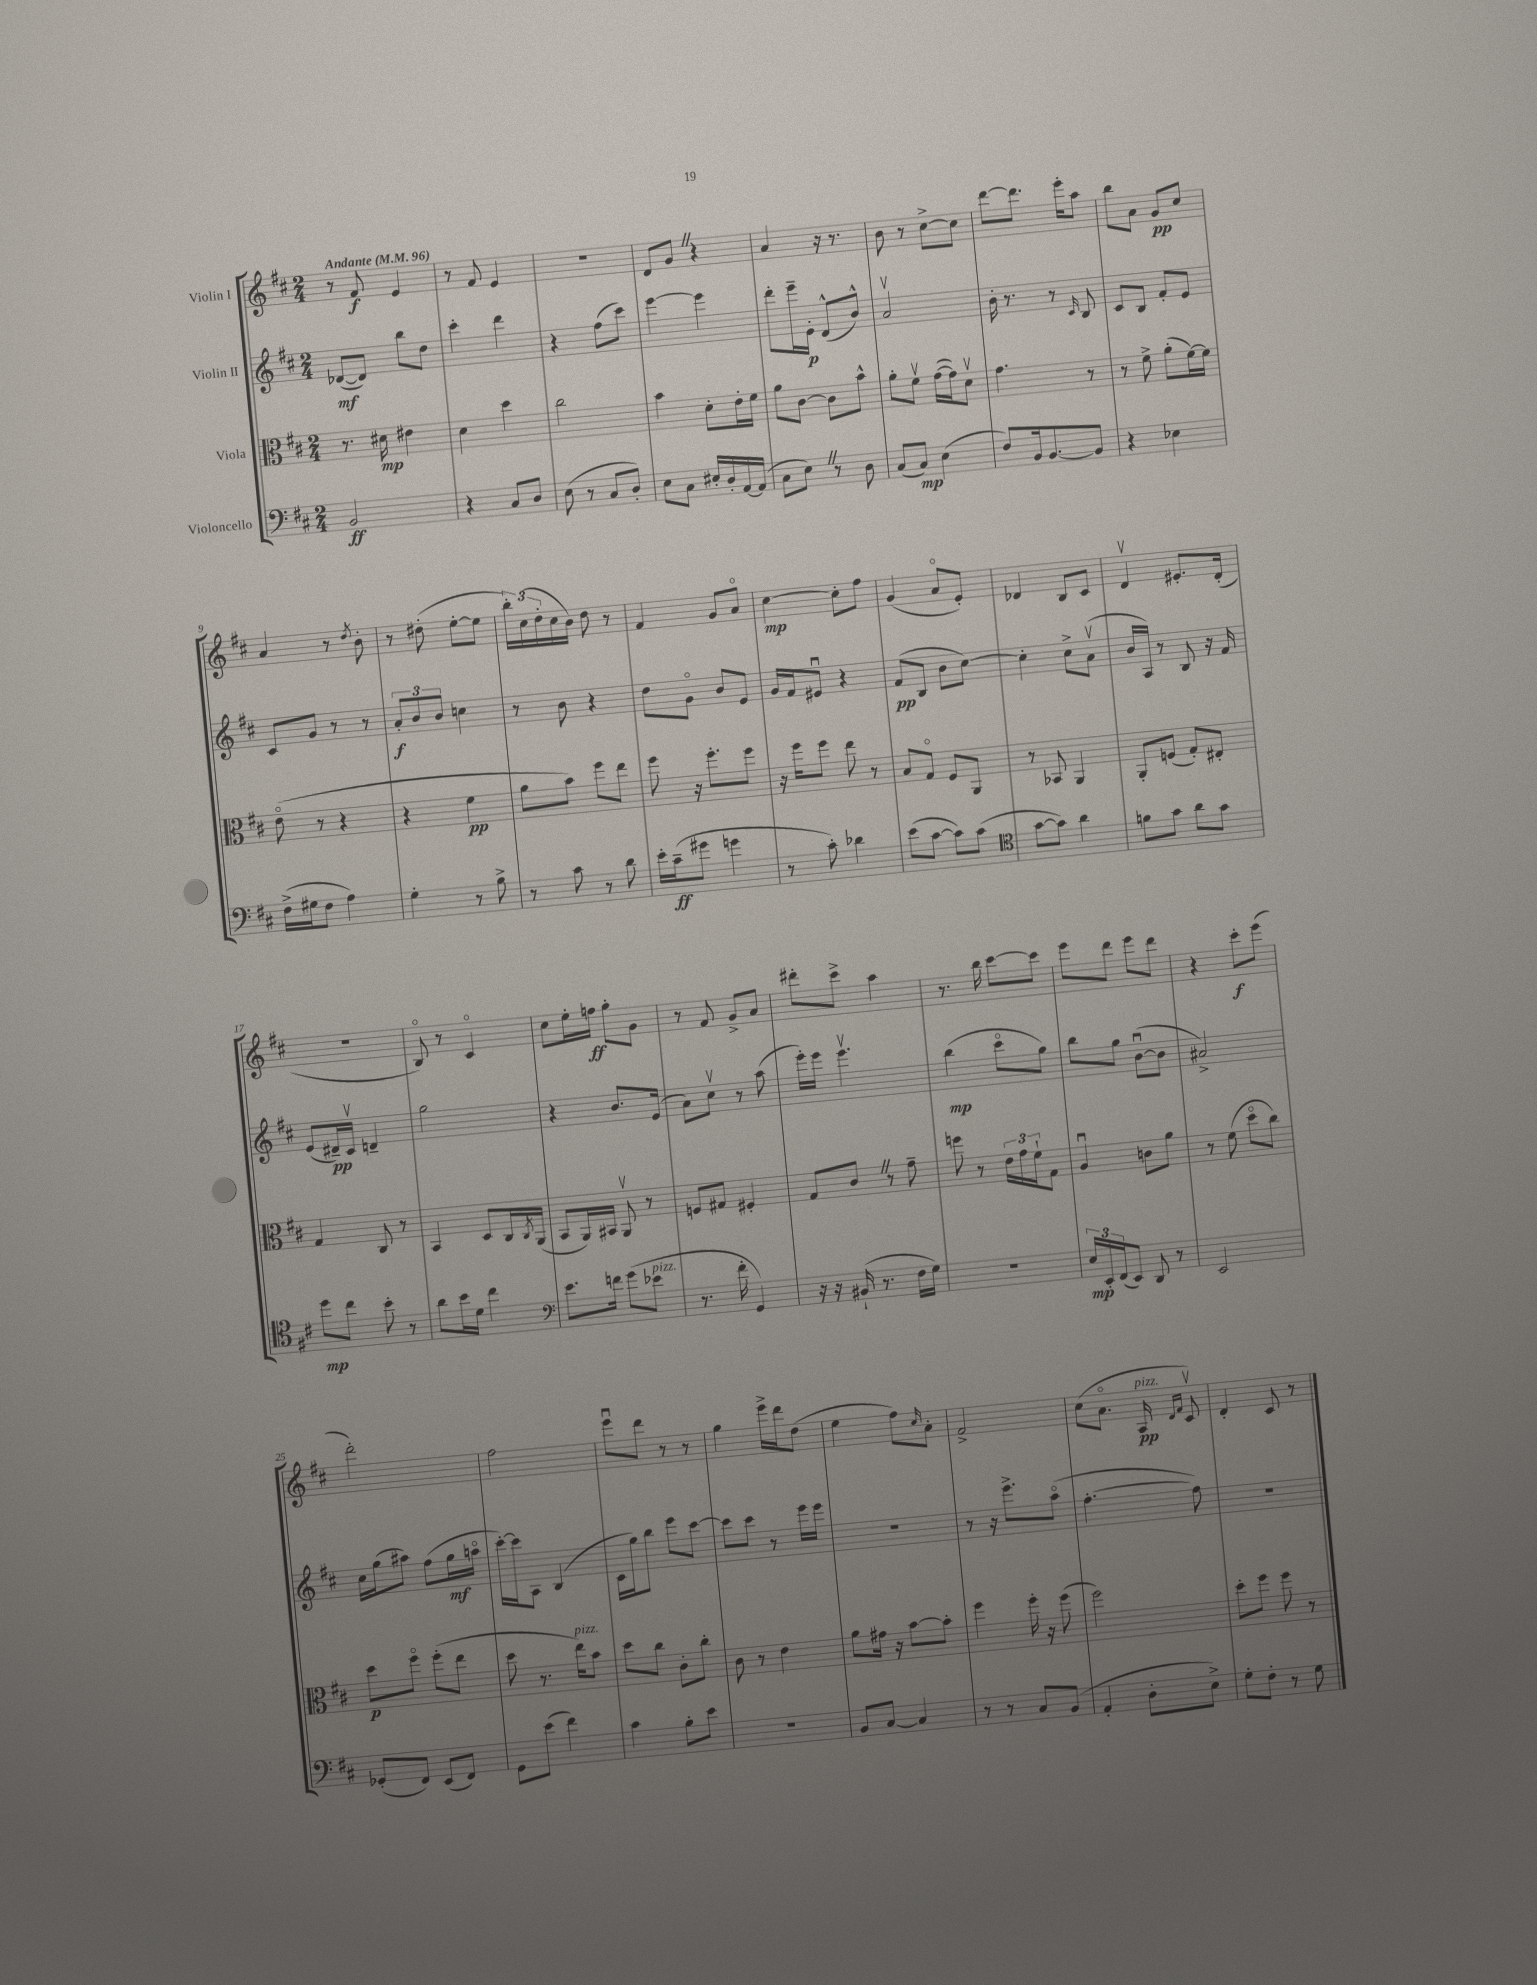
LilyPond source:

<<
\new StaffGroup <<
\new Staff = "s0" \with { instrumentName = "Violin I" } {
    \clef treble \key d \major \numericTimeSignature \time 2/4 \tempo "Andante" 4 = 96
    r8 fis'8\f e'4 |
    r8 fis'8 e'4 |
    r2 |
    d'8 g'8 \once \override BreathingSign.text = \markup { \musicglyph "scripts.caesura.straight" } \breathe r4 |
    a'4 r16 r8. |
    b'8 r8 cis''8~-> cis''8 |
    d'''8~ d'''8. e'''16-. a''8 |
    b''8 a'8 g'8\pp cis''8 |
    a'4 r8 \acciaccatura { d''8 } b'8-. |
    r8 dis''8-.( e''8~-. e''8 |
    \tuplet 3/2 { b''16-.) cis''16( d''16-. } cis''16 b'16) d''8 r8 |
    fis'4 g'8 a'8\flageolet |
    cis''4~\mp cis''8-. fis''8 |
    g'4( a'8\flageolet e'8-.) |
    des'4 b8 cis'8 |
    d'4\upbow eis'8.-. d'16-.( |
    R2 |
    b8\flageolet) r8 cis'4\flageolet |
    cis''8 e''16-. f''16\ff g''8-. g'8 |
    r8 fis'8 g'8-> a'8 |
    dis'''8-. cis'''8-> a''4 |
    r8. b''16 cis'''8~ cis'''8 |
    e'''8 d'''8 e'''8 d'''8 |
    r4 cis'''8-.\f e'''8( |
    d'''2-.) |
    fis''2 |
    e'''8\downbow d'''8 r8 r8 |
    g''4 e'''16-> d'''16 d''8( |
    e''4 fis''8) \grace { cis''16 } a'8-. |
    fis'2-> |
    cis''8( a'8.\flageolet a16\pp^\markup { \italic "pizz." } \grace { d'16 fis'16 } cis'8\upbow) |
    d'4-. cis'8 r8 \bar "|." |
}
\new Staff = "s1" \with { instrumentName = "Violin II" } {
    \clef treble \key d \major \numericTimeSignature \time 2/4
    des'8~\mf( des'8) b''8 d''8 |
    cis'''4-. d'''4 |
    r4 fis''8( cis'''8) |
    e'''4~ e'''4 |
    d'''8-. e'''16-- e'16-.\p d'8-^( b'8-^) |
    a'2\upbow |
    b'16-. r8. r8 \grace { cis'16 } b8 |
    cis'8 b8 fis'8-. e'8 |
    cis'8 g'8 r8 r8 |
    \tuplet 3/2 { a'8-.\f b'8 b'8 } c''4 |
    r8 b'8 r4 |
    d''8 g'8\flageolet b'8 e'8 |
    g'16 fis'16 eis'8\downbow r4 |
    fis'8\pp( b8 b'8 cis''8~) |
    cis''4-. cis''8-> a'8\upbow( |
    b'16 a16) r8 b8 r16 fis'16 |
    e'8( dis'16--\pp) cis'16\upbow d'4-- |
    g''2 |
    r4 b'8. e'16( |
    a'8) cis''8\upbow r8 a''8( |
    e'''16-.) e'''16 e'''4.\upbow |
    b''4\mp( cis'''8\flageolet g''8) |
    b''8 g''8 b'8~\downbow( b'8 |
    ais'2->) |
    cis''16 g''16( ais''8) fis''8( g''16\mf a''16\flageolet |
    cis'''16~-.) cis'''16 a8 b4( |
    cis'16 g''16) b''8 e'''8 cis'''8~ |
    cis'''8 cis'''8 r8 e'''16 e'''16 |
    r2 |
    r8 r16 e'''8.-> a''8\flageolet( |
    fis''4.~-. fis''8) |
    R2 \bar "|." |
}
\new Staff = "s2" \with { instrumentName = "Viola" } {
    \clef alto \key d \major \numericTimeSignature \time 2/4
    r8. dis'16\mp eis'4 |
    d'4 d''4 |
    cis''2 |
    b'4 d'8-. e'16-. fis'16 |
    a'8 cis'8~ cis'8 b'8-^ |
    a'8-. fis'8\upbow g'16~( g'16) d'8\upbow |
    g'4. r8 |
    r8 fis'8-> a'8-.( fis'16~) fis'16 |
    e'8\flageolet( r8 r4 |
    r4 fis'4\pp |
    a'8 b'8) fis''8 e''8 |
    fis''8 r16 fis''8.-. fis''8 |
    r16 fis''16 fis''8 e''8 r8 |
    b8 g8\flageolet fis8 a,8 |
    r8 bes,8 a,4 |
    a,8-. f8( g8-.) eis8-. |
    g4 cis8 r8 |
    b,4 d8 cis16 \acciaccatura { cis8 } a,16( |
    b,8 a,16) bis,16 a,8\upbow r8 |
    f8 gis8 fis4-. |
    g8 cis'8 \once \override BreathingSign.text = \markup { \musicglyph "scripts.caesura.straight" } \breathe r8 g'8-- |
    f''8 r8 \tuplet 3/2 { e'16 g'16 fis'16-! } g8 |
    a4\downbow c'8 a'8 |
    r8 fis'8( d''8\flageolet cis''8) |
    d''8\p fis''8\flageolet fis''8-.( e''8 |
    d''8 r8. e''16^\markup { \italic "pizz." }) b'8 |
    d''8 cis''8 cis'8-. cis''8-. |
    cis'8 r8 e'4 |
    a'8 gis'16 r16 b'8~ b'8-. |
    fis''4 fis''16-. r16 fis''8( |
    fis''2) |
    d''8-. fis''8 fis''8 r8 \bar "|." |
}
\new Staff = "s3" \with { instrumentName = "Violoncello" } {
    \clef bass \key d \major \numericTimeSignature \time 2/4
    b,2\ff |
    r4 cis8 d8 |
    e8( r8 cis8 d8-.) |
    e8 cis8 eis16-. d16-. a,16~ a,16( |
    cis8 e8) \once \override BreathingSign.text = \markup { \musicglyph "scripts.caesura.straight" } \breathe r8 d8 |
    cis8( cis8\mp) e4( |
    fis8) b,16 b,8.~ b,8 |
    r4 ees4 |
    fis16->( gis16 fis8 a4) |
    g4-. r8 b8-> |
    r8 cis'8 r8 d'8 |
    e'16-. cis'16--\ff( gis'8 g'4 |
    r8 cis'8-.) des'4 |
    e'8( cis'8~ cis'8) cis'8( |
    \clef tenor g'8~ g'8) a'4 |
    f'8 g'8 a'8 g'8 |
    d''8\mp cis''8 b'8-. r8 |
    a'8 b'16 d'16 cis''4 |
    \clef bass e'8. f'16 g'8( ees'8^\markup { \italic "pizz." } |
    r8. fis'16-. g,4) |
    r16 r16 bis,16-!( r8. fis16 g16) |
    r2 |
    \tuplet 3/2 { e16\mp e,16-. fis,16( } e,8) d,8 r8 |
    e,2 |
    ges,8-.( fis,8) e,8( fis,8) |
    g,8 e'8( fis'4) |
    cis'4 b8-. e'8 |
    R2 |
    b,8 cis8~ cis4 |
    r8 r8 cis8 b,8( |
    a,4-. d8-. e8->) |
    g8-. fis8-. r8 g8 \bar "|." |
}
>>
>>
